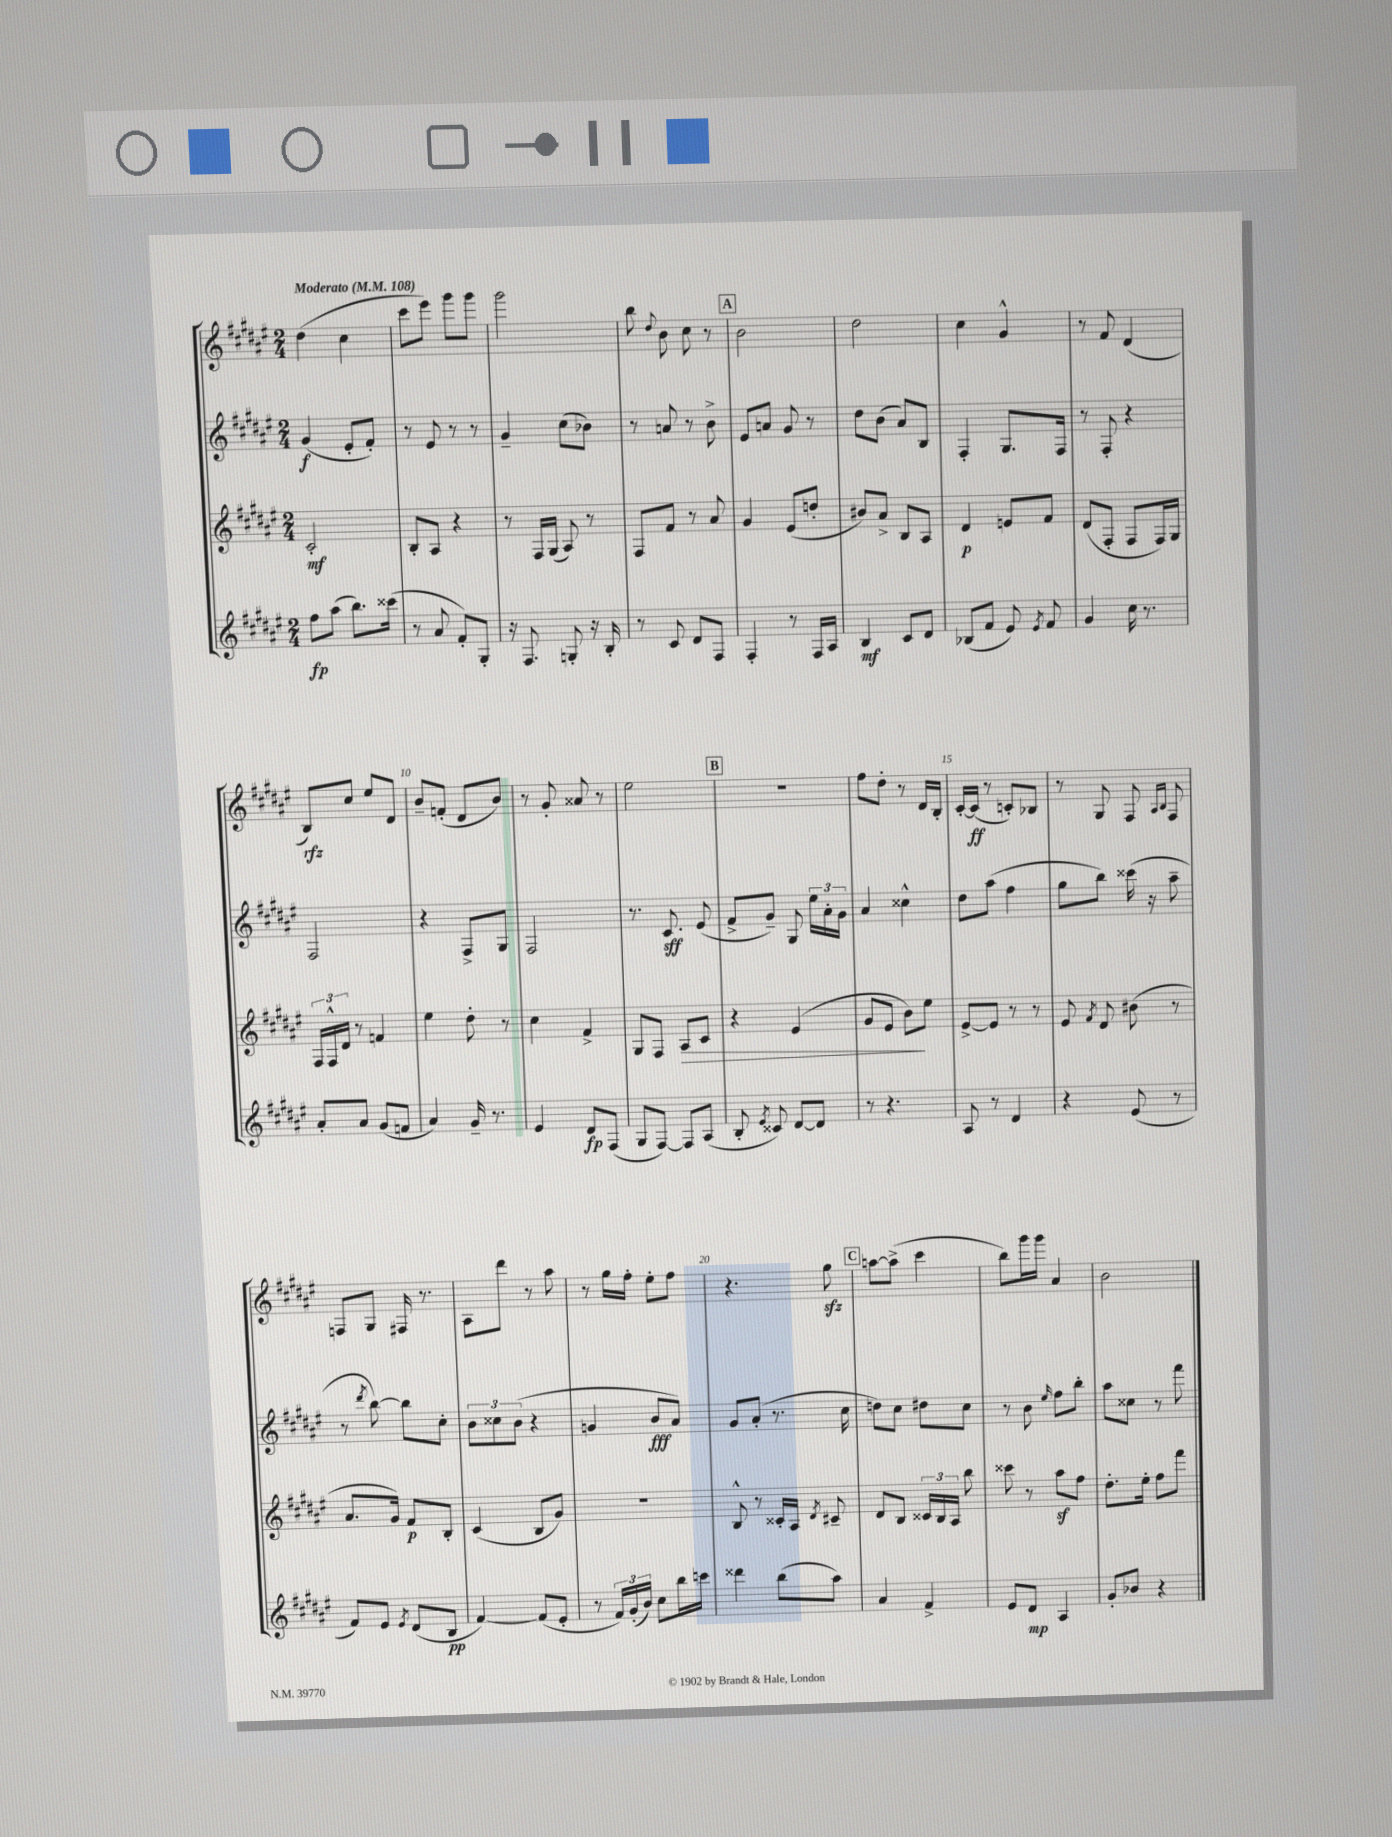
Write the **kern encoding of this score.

**kern	**dynam	**kern	**dynam	**kern	**dynam	**kern	**dynam
*part4	*part4	*part3	*part3	*part2	*part2	*part1	*part1
*staff4	*staff4	*staff3	*staff3	*staff2	*staff2	*staff1	*staff1
*clefG2	*	*clefG2	*	*clefG2	*	*clefG2	*
*k[f#c#g#d#a#e#]	*	*k[f#c#g#d#a#e#]	*	*k[f#c#g#d#a#e#]	*	*k[f#c#g#d#a#e#]	*
*M2/4	*	*M2/4	*	*M2/4	*	*M2/4	*
*MM108	*	*MM108	*	*MM108	*	*MM108	*
=1	=1	=1	=1	=1	=1	=1	=1
!	!	!	!	!	!	!LO:TX:a:B:t=Moderato	!
8ff#\L	fp	2c#'/	mf	(4g#/	f	(4dd#\	.
(8aa#\J	.	.	.	.	.	.	.
8.bb\L)	.	.	.	8e#'/L	.	4cc#\	.
.	.	.	.	8f#'/J)	.	.	.
(16ccc##X\Jk	.	.	.	.	.	.	.
=2	=2	=2	=2	=2	=2	=2	=2
8r	.	8B'/L	.	8r	.	8ccc#\L	.
8a#/	.	8A#/J	.	8e#/	.	8eee#\J)	.
8f#'/L)	.	4r	.	8r	.	8ggg#\L	.
8G#'/J	.	.	.	8r	.	8ggg#\J	.
=3	=3	=3	=3	=3	=3	=3	=3
16r	.	8r	.	4g#~/	.	2ggg#\	.
8.F#/	.	.	.	.	.	.	.
.	.	16F#/LL	.	.	.	.	.
.	.	(16G#/JJ	.	.	.	.	.
8Gn'/	.	8A#/)	.	(8cc#\L	.	.	.
16r	.	8r	.	8b-X\J)	.	.	.
16B'/	.	.	.	.	.	.	.
=4	=4	=4	=4	=4	=4	=4	=4
8r	.	8F#/L	.	8r	.	8bb\	.
.	.	.	.	.	.	8qqdd#/	.
8c#/	.	8f#/J	.	8an/	.	8b\	.
8d#/L	.	8r	.	8r	.	8cc#\	.
8F#/J	.	8a#/	.	8b^\	.	8r	.
!!LO:REH:place=s1:t=A
=5	=5	=5	=5	=5	=5	=5	=5
4F#'/	.	4g#/	.	8e#/L	.	2b\	.
.	.	.	.	8an/J	.	.	.
8r	.	(8e#/L	.	8g#/	.	.	.
16F#/LL	.	8ddn'/J	.	8r	.	.	.
16A#/JJ	.	.	.	.	.	.	.
=6	=6	=6	=6	=6	=6	=6	=6
4B/	mf	8b#X/L)	.	8dd#\L	.	2dd#\	.
.	.	8a#^/J	.	(8b\J	.	.	.
8c#/L	.	8B/L	.	8a#/L)	.	.	.
8d#/J	.	8A#/J	.	8B/J	.	.	.
=7	=7	=7	=7	=7	=7	=7	=7
(8B-X/L	.	4d#/	p	4F#'/	.	4cc#\	.
8f#/J	.	.	.	.	.	.	.
8e#/)	.	8en/L	.	8.G#/L	.	4g#^^/	.
8qe#/	.	.	.	.	.	.	.
8f#/	.	8f#/J	.	.	.	.	.
.	.	.	.	16F#/Jk	.	.	.
=8	=8	=8	=8	=8	=8	=8	=8
4g#/	.	(8d#/L	.	8r	.	8r	.
.	.	8F#'/J	.	8F#'/	.	8f#/	.
16cc#\	.	8F#/L	.	4r	.	(4d#/	.
8.r	.	.	.	.	.	.	.
.	.	16F#/L)	.	.	.	.	.
.	.	16G#/JJ	.	.	.	.	.
!!LO:LB:g=z
=9	=9	=9	=9	=9	=9	=9	=9
8a#'/L	.	24F#/LL	.	2F#/	.	8B/L)	rfz
.	.	24F#^^/	.	.	.	.	.
.	.	24d#/JJ	.	.	.	.	.
8a#/J	.	8r	.	.	.	8cc#/J	.
(8g#/L	.	4fn/	.	.	.	8ee#/L	.
8fn/J	.	.	.	.	.	8d#/J	.
=10	=10	=10	=10	=10	=10	=10	=10
4a#/)	.	4ee#\	.	4r	.	8b~/L	.
.	.	.	.	.	.	(8fn'/J	.
16g#~/	.	8dd#'\	.	8F#^/L	.	8d#/L	.
8.r	.	.	.	.	.	.	.
.	.	8r	.	8G#/J	.	8b/J)	.
=11	=11	=11	=11	=11	=11	=11	=11
4e#/	.	4cc#\	.	2F#/	.	8r	.
.	.	.	.	.	.	8g#'/	.
8d#/L	fp	4f#^/	.	.	.	8a##X/	.
(8F#/J	.	.	.	.	.	8r	.
=12	=12	=12	=12	=12	=12	=12	=12
8G#/L	.	8G#/L	.	8.r	.	2ee#\	.
[8F#/J)	.	8F#/J	.	.	.	.	.
.	.	.	.	8.c#/	sff	.	.
!	!	!	!LO:HP:b	!	!	!	!
8F#/L]	.	8A#/L	>	.	.	.	.
(8A#/J	.	8c#/J	.	(8e#/	.	.	.
!!LO:REH:place=s1:t=B
=13	=13	=13	=13	=13	=13	=13	=13
8B'/	.	4r	.	8f#^/L	.	2r	.
8qe#/	.	.	.	.	.	.	.
8c##X/)	.	.	.	8g#~/J)	.	.	.
[8d#/L	.	(4e#/	.	8G#/	.	.	.
8d#/J]	.	.	.	24ee#\LL	.	.	.
.	.	.	.	24a#'\	.	.	.
.	.	.	.	24g#\JJ	.	.	.
=14	=14	=14	=14	=14	=14	=14	=14
8r	.	8g#/L	.	4a#/	.	8ff#\L	.
4.r	.	8e#/J	.	.	.	8dd#'\J	.
.	.	8b\L)	.	4cc##X^^\	.	8r	.
.	.	8ee#\J	]	.	.	16d#/LL	.
.	.	.	.	.	.	16B'/JJ	.
=15	=15	=15	=15	=15	=15	=15	=15
8A#/	.	[8e#^/L	.	8dd#\L	.	[16c#'/LL	.
.	.	.	.	.	.	(16c#/JJ]	ff
8r	.	8e#/J]	.	(8aa#\J	.	8r	.
4d#/	.	8r	.	4ff#\	.	8cn'/L)	.
.	.	8r	.	.	.	8B-X/J	.
=16	=16	=16	=16	=16	=16	=16	=16
4r	.	8e#/	.	8gg#\L	.	8r	.
.	.	8qf#/	.	.	.	.	.
.	.	8d#/	.	8bb\J)	.	8G#/	.
(8e#/	.	(8b#X\	.	(16ccc##X\	.	8F#/	.
.	.	.	.	16r	.	.	.
.	.	.	.	.	.	16qqA#/LL	.
.	.	.	.	.	.	16qqB/JJ	.
8r	.	8r	.	8aa#~\	.	8F#/	.
!!LO:LB:g=z
=17	=17	=17	=17	=17	=17	=17	=17
8f#/L)	.	8.a#/L	.	8r	.	8Fn/L	.
.	.	.	.	8qddd#/	.	.	.
8e#/J	.	.	.	[8bb\)	.	8G#/J	.
.	.	16g#/Jk)	.	.	.	.	.
8qe#/	.	.	.	.	.	.	.
(8d#/L	.	8f#/L	p	8bb\L]	.	16F#X/	.
.	.	.	.	.	.	8.r	.
8B/J	pp	8B'/J	.	8cc#'\J	.	.	.
=18	=18	=18	=18	=18	=18	=18	=18
[4f#/)	.	(4c#/	.	12b\L	.	8A#\L	.
.	.	.	.	12cc##X\	.	.	.
.	.	.	.	.	.	8ddd#\J	.
.	.	.	.	(12b\J	.	.	.
(8f#/L]	.	8B/L	.	4r	.	8r	.
8e#'/J	.	8g#/J)	.	.	.	8aa#\	.
=19	=19	=19	=19	=19	=19	=19	=19
8r	.	2r	.	4gn/	.	8r	.
24f#/LL)	.	.	.	.	.	16gg#\LL	.
(24g#'/	.	.	.	.	.	.	.
.	.	.	.	.	.	16ff#'\JJ	.
24b/JJ)	.	.	.	.	.	.	.
8cc#\L	.	.	.	8b/L	fff	8ee#'\L	.
16bb\L	.	.	.	8a#/J)	.	8ff#\J	.
16cccn\JJ	.	.	.	.	.	.	.
=20	=20	=20	=20	=20	=20	=20	=20
4ddd##X\	.	8B^^/	.	8g#/L	.	4.r	.
.	.	8r	.	(8a#'/J	.	.	.
(8bb\L	.	16c##X'/LL	.	8.r	.	.	.
.	.	16A#/JJ	.	.	.	.	.
.	.	8qd#/	.	.	.	.	.
8aa#\J)	.	8c#X~/	.	.	.	8gg#zz\	.
.	.	.	.	16cc#\	.	.	.
!!LO:REH:place=s1:t=C
=21	=21	=21	=21	=21	=21	=21	=21
4a#/	.	8d#/L	.	8ddn\L)	.	[8aan\L	.
.	.	8B/J	.	8cc#\J	.	(8aa^\J]	.
4f#^/	.	24c##X/LL	.	8dd#X\L	.	4ccc#\	.
.	.	24B/	.	.	.	.	.
.	.	24A#/JJ	.	.	.	.	.
.	.	8bb\	.	8cc#\J	.	.	.
=22	=22	=22	=22	=22	=22	=22	=22
8e#/L	.	8ccc##X\	.	8r	.	8bb\L)	.
8d#/J	mp	8r	.	8b\	.	16ggg#\L	.
.	.	.	.	.	.	16ggg#\JJ	.
.	.	.	.	16qqee#/	.	.	.
4A#/	.	8aa#z\L	.	8ff#\L	.	4a#/	.
.	.	8ff#\J	.	8bb'\J	.	.	.
=23	=23	=23	=23	=23	=23	=23	=23
8g#'/L	.	8.dd#'\L	.	8aa#\L	.	2b\	.
8b-X/J	.	.	.	8cc##X\J	.	.	.
.	.	16ee#'\Jk	.	.	.	.	.
4r	.	8ff#\L	.	8r	.	.	.
.	.	8fff#\J	.	8fff#\	.	.	.
==	==	==	==	==	==	==	==
*-	*-	*-	*-	*-	*-	*-	*-
